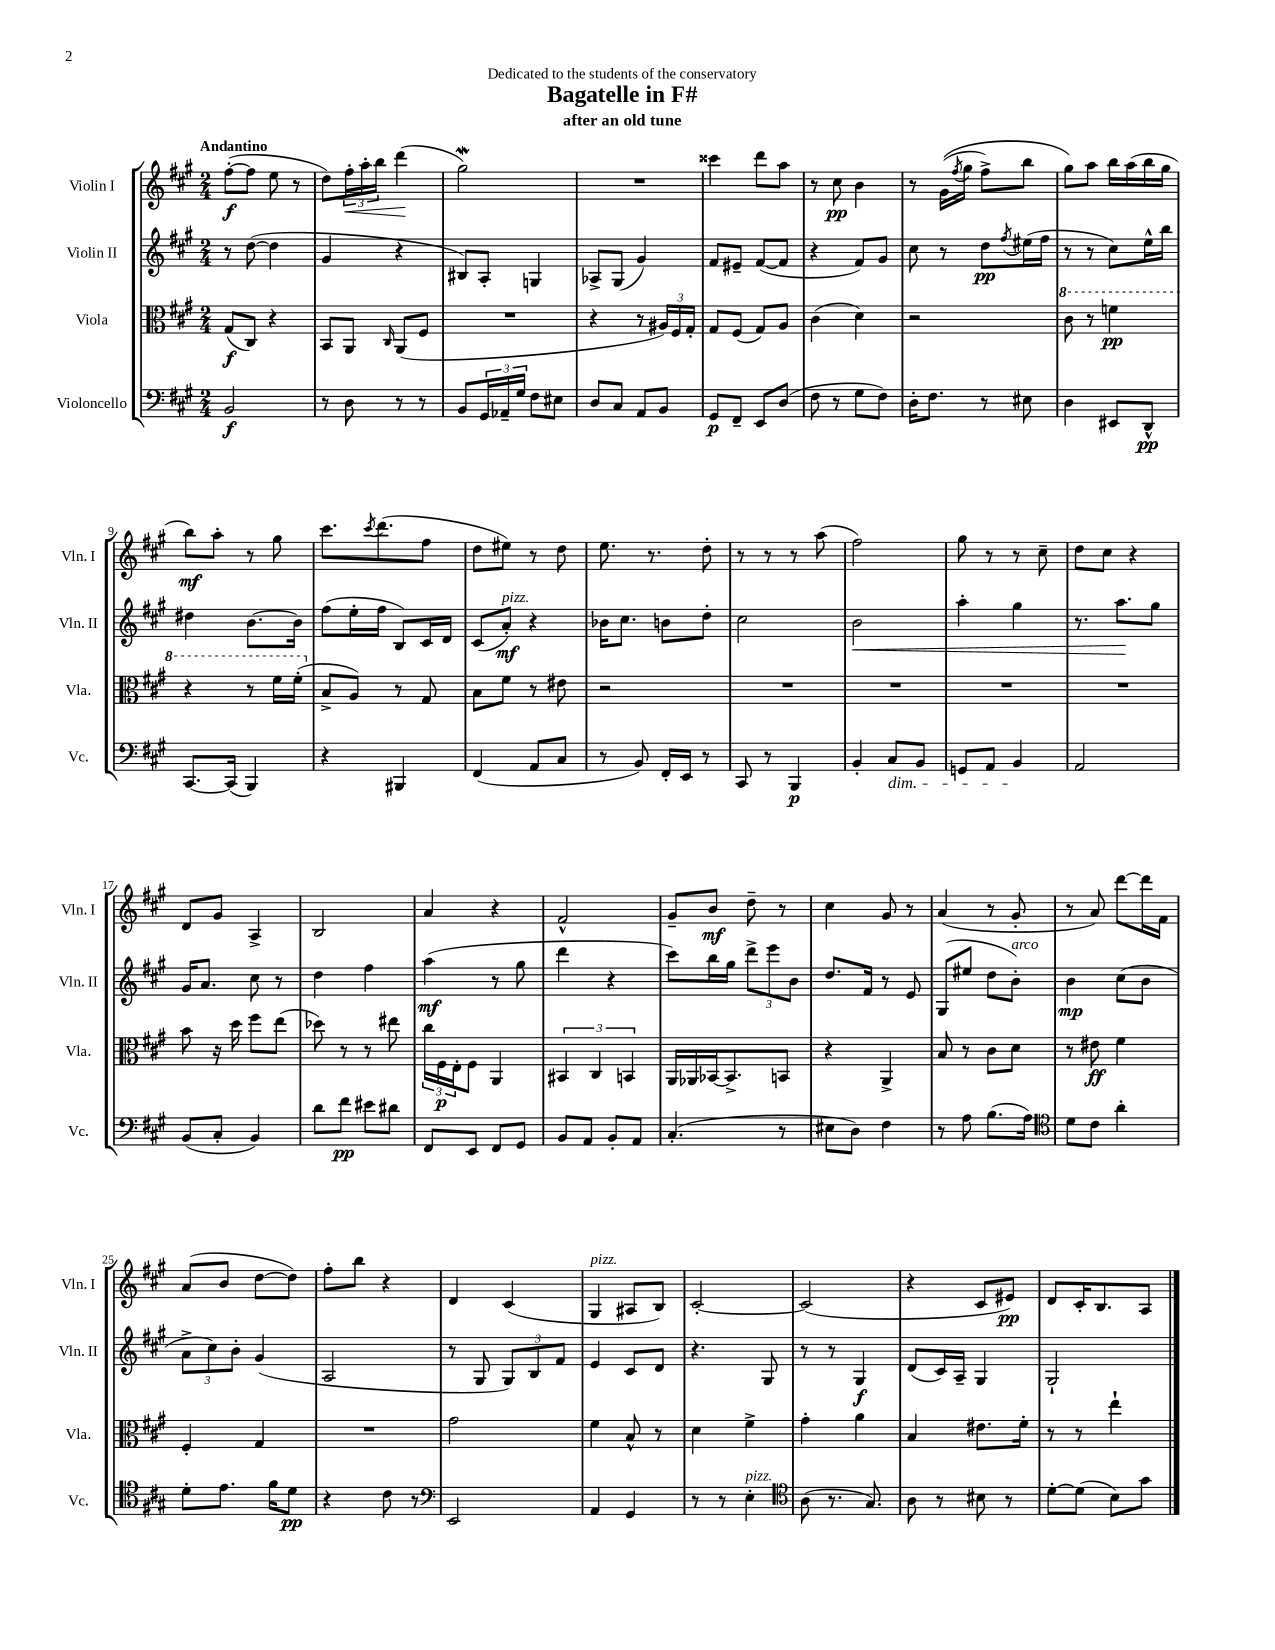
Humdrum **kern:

**kern	**kern	**kern	**kern
*staff4	*staff3	*staff2	*staff1
*clefF4	*clefC3	*clefG2	*clefG2
*k[f#c#g#]	*k[f#c#g#]	*k[f#c#g#]	*k[f#c#g#]
*M2/4	*M2/4	*M2/4	*M2/4
2BB/	(8G#/L	8r	([8ff#'\L
.	8C#/J)	([8dd\	8ff#\]J
.	4r	4dd\]	8ee\
.	.	.	8r
=	=	=	=
8r	8BB/L	4g#/	8dd\L)
8D\	8AA/J	.	24ff#'\L
.	.	.	24aa'\
.	.	.	24bb\JJ
.	16qqC#/	.	.
8r	(8AA/L	4r	(4ddd\
8r	8F#/J	.	.
=	=	=	=
8BB/L	2r	8B#/L)	2gg#\)
24GG#/L	.	8A'/J	.
24AA-~/	.	.	.
24G#/JJ	.	.	.
8F#\L	.	4G/	.
8E#\J	.	.	.
=	=	=	=
8D/L	4r	8A-^/L	2r
8C#/J	.	(8G#/J	.
8AA/L	8r	4g#/)	.
8BB/J	24A#/LL)	.	.
.	24F#/	.	.
.	24G#'/JJ	.	.
=	=	=	=
8GG#/L	8G#/L	8f#/L	4ccc##\
8FF#~/J	(8F#/J	8e#~/J	.
8EE/L	8G#/L)	([8f#/L	8ddd\L
(8D/J	8A/J	8f#/]J	8aa\J
=	=	=	=
8F#\	(4c#\	4r	8r
8r	.	.	8cc#\
8G#\L	4d\)	8f#/L)	4b\
8F#\J)	.	8g#/J	.
=	=	=	=
16D'\LK	2r	8cc#\	8r
8.F#\J	.	.	.
.	.	8r	&((16g#\LL
.	.	.	8qff#/
.	.	.	16gg#\JJ
8r	.	8dd\L	8ff#^\L)
.	.	8qff#/	.
8E#\	.	(16ee#\L	8bb\J
.	.	16ff#\JJ	.
=	=	=	=
4D\	8cc#\	8r	8gg#\L&)
.	8r	8r	8aa\J
8EE#/L	4ff\	8cc#\L)	16bb\LL
.	.	.	(16aa\
8DD^^/J	.	16ee^^\L	16bb\
.	.	16bb\JJ	16gg#\JJ
=	=	=	=
[8.CC#/L	4r	4dd#\	8bb\L)
.	.	.	8aa'\J
(16CC#/]Jk	.	.	.
4BBB/)	8r	[8.b\L	8r
.	16ff#\LL	.	8gg#\
.	(16ff#'\JJ	16b\]Jk	.
=	=	=	=
4r	8B^/L	(8ff#\L	8.ccc#\L
.	8A/J)	16ee'\L	.
.	.	.	8qccc#/
.	.	16ff#\JJ	(8.ddd\
4BBB#/	8r	8B/L)	.
.	8G#/	16c#/L	8ff#\J
.	.	16d/JJ	.
=	=	=	=
(4FF#/	8B\L	(8c#/L	8dd\L
.	8f#\J	8a'/J)	8ee#\J)
8AA/L	8r	4r	8r
8C#/J	8e#\	.	8dd\
=	=	=	=
8r	2r	16b-\LK	8.ee\
.	.	8.cc#\J	.
8BB/)	.	.	.
.	.	.	8.r
16FF#'/LL	.	8b\L	.
16EE/JJ	.	.	.
8r	.	8dd'\J	8dd'\
=	=	=	=
8CC#/	2r	2cc#\	8r
8r	.	.	8r
4BBB/	.	.	8r
.	.	.	(8aa\
=	=	=	=
4BB'/	2r	2b\	2ff#\)
8C#/L	.	.	.
8BB/J	.	.	.
=	=	=	=
8GG/L	2r	4aa'\	8gg#\
8AA/J	.	.	8r
4BB/	.	4gg#\	8r
.	.	.	8cc#~\
=	=	=	=
2AA/	2r	8.r	8dd\L
.	.	.	8cc#\J
.	.	8.aa\L	.
.	.	.	4r
.	.	8gg#\J	.
=	=	=	=
(8BB/L	8b\	16g#/LK	8d/L
.	.	8.a/J	.
8C#'/J	16r	.	8g#/J
.	16dd\	.	.
4BB/)	8ff#\L	8cc#\	4A^/
.	(8ee\J	8r	.
=	=	=	=
8d\L	8dd-\)	4dd\	2B/
8f#\J	8r	.	.
8e#\L	8r	4ff#\	.
8d#\J	8ee#\	.	.
=	=	=	=
8FF#/L	24cc#\LL	(4aa\	4a/
.	24F#\	.	.
.	24E'\J	.	.
8EE/J	8F#\J	.	.
8FF#/L	4AA/	8r	4r
8GG#/J	.	8gg#\	.
=	=	=	=
8BB/L	6BB#/	4ddd\	2f#^^/
8AA/J	.	.	.
.	6C#/	.	.
8BB'/L	.	4r	.
.	6BB/	.	.
8AA/J	.	.	.
=	=	=	=
(4.C#'/	16AA/LL	8ccc#\L)	8g#~/L
.	16AA-/	.	.
.	[16BB-/J	16bb\L	8b/J
.	8.BB-^/]	16gg#\JJ	.
.	.	12ddd^\L	8dd~\
.	.	12eee\	.
8r	8BB/J	.	8r
.	.	12b\J	.
=	=	=	=
8E#\L	4r	8.dd/L	4cc#\
8D\J)	.	.	.
.	.	16f#/Jk	.
4F#\	4AA^/	8r	8g#/
.	.	8e/	8r
=	=	=	=
8r	8B/	(8G#/L	(4a/
8A\	8r	8ee#/J	.
(8.B\L	8c#\L	8dd\L	8r
.	8d\J	8b'\J)	8g#'/
16A\Jk)	.	.	.
=	=	=	=
*clefC4	*	*	*
8d\L	8r	4b\	8r
8c#\J	8e#\	.	8a/)
4a'\	4f#\	(8cc#\L	[8ddd\L
.	.	8b\J	16ddd\]L
.	.	.	16f#\JJ
=	=	=	=
8d'\L	4F#'/	12a^\L	(8a/L
.	.	12cc#\)	.
8.e\J	.	.	8b/J
.	.	12b'\J	.
.	4G#/	(4g#/	[8dd\L
16f#\LK	.	.	.
8d\J	.	.	8dd\]J)
=	=	=	=
4r	2r	2A/	8ff#'\L
.	.	.	8bb\J
8c#\	.	.	4r
8r	.	.	.
=	=	=	=
*clefF4	*	*	*
2EE/	2g#\	8r	4d/
.	.	8G#/	.
.	.	12G#/L)	(4c#/
.	.	12B/	.
.	.	12f#/J	.
=	=	=	=
4AA/	4f#\	4e/	4G#/
4GG#/	8B^^/	8c#/L	8A#/L
.	8r	8d/J	8B/J)
=	=	=	=
8r	4d\	4.r	[2c#'/
8r	.	.	.
4E'\	4f#^\	.	.
.	.	8G#/	.
=	=	=	=
*clefC4	*	*	*
(8A\	4g#'\	8r	(2c#/]
8.r	.	8r	.
.	4a\	4G#/	.
8.G#/)	.	.	.
=	=	=	=
8A\	4B/	(8d/L	4r
8r	.	16c#/L)	.
.	.	16A~/JJ	.
8B#\	8.e#\L	4G#/	8c#/L
8r	.	.	8e#/J)
.	16f#'\Jk	.	.
=	=	=	=
[8d'\L	8r	2G#`/	8d/L
(8d\]J	8r	.	16c#'/K
.	.	.	8.B/
8B\L)	4ee`\	.	.
8g#\J	.	.	8A/J
==	==	==	==
*-	*-	*-	*-
